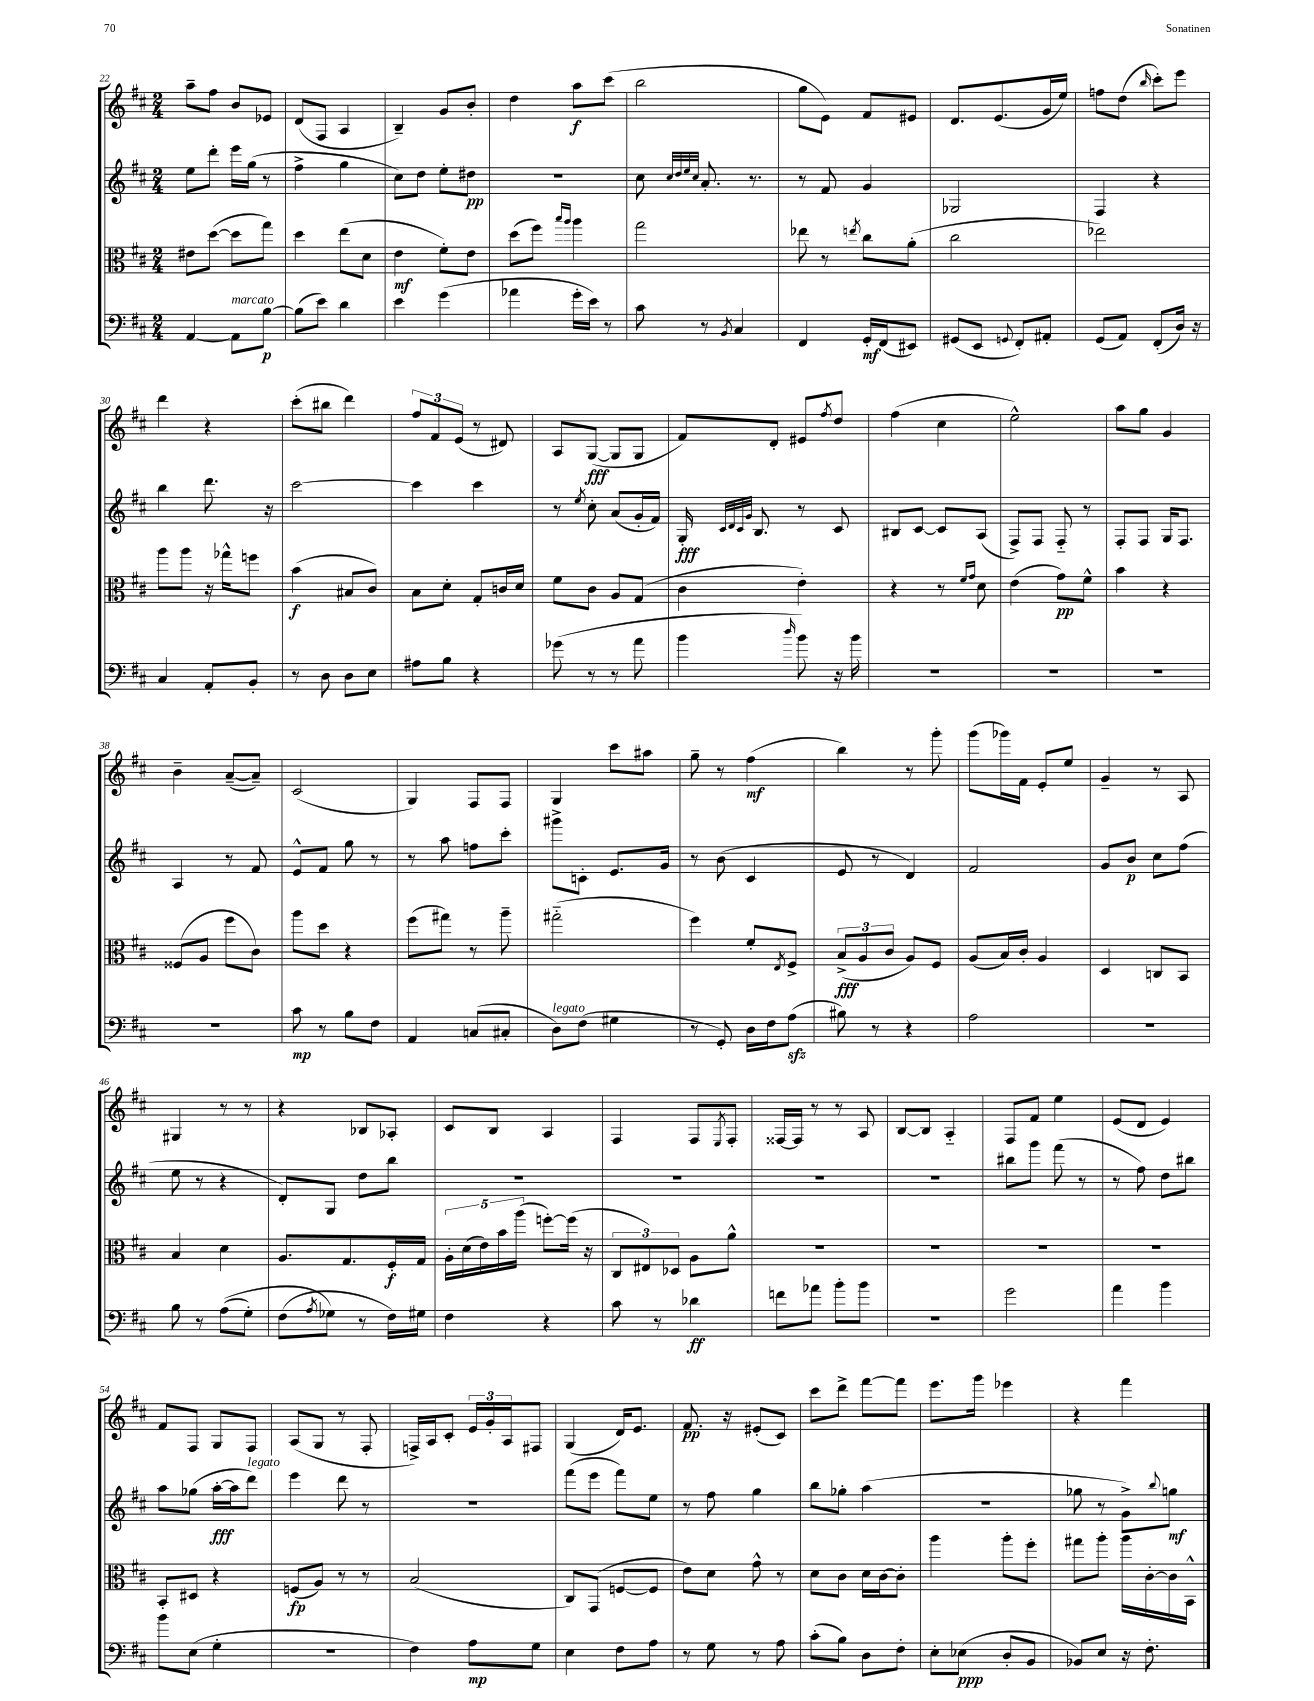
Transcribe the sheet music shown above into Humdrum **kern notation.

**kern	**kern	**kern	**kern
*staff4	*staff3	*staff2	*staff1
*clefF4	*clefC3	*clefG2	*clefG2
*k[f#c#]	*k[f#c#]	*k[f#c#]	*k[f#c#]
*M2/4	*M2/4	*M2/4	*M2/4
[4AA	8e#	8ee	8aa~
.	([8dd	8ddd'	8ff#
8AA]	8dd]	16eee	8b
.	.	(16gg	.
[8B	8gg)	8r	8e-
=	=	=	=
(8B]	4dd	4ff#^	(8d
8e)	.	.	8F#
4d	(8ee	4gg	4A
.	8d	.	.
=	=	=	=
4e	4e	8cc#)	4B~)
.	.	8dd	.
(4g	8f#')	8ee'	8g
.	8e	8dd#	8b'
=	=	=	=
4a-	(8dd	2r	4dd
.	8ff#)	.	.
.	16qqbb	.	.
.	16qqaa	.	.
16g'	4aa	.	8aa
16e)	.	.	.
8r	.	.	(8ccc#
=	=	=	=
8c#	2gg	8cc#	2bb
.	.	32qqcc#	.
.	.	32qqdd	.
.	.	32qqee	.
.	.	32qqcc#	.
8r	.	8.a'	.
8qBB	.	.	.
4C#	.	.	.
.	.	8.r	.
=	=	=	=
4FF#	8ee-	8r	8gg
.	8r	8f#	8e)
.	8qee	.	.
16GG'	8cc#	4g	8f#
(16FF#	.	.	.
8EE#)	(8a'	.	8e#
=	=	=	=
(8GG#	2cc#	2G-	8.d
8EE	.	.	.
.	.	.	(8.e
8qqGG	.	.	.
8FF#')	.	.	.
8AA#'	.	.	16g
.	.	.	16ee)
=	=	=	=
(8GG	2ee-)	4F#	8ff
8AA)	.	.	(8dd
.	.	.	16qqbb
(8FF#'	.	4r	8ccc#')
16D)	.	.	8eee
16r	.	.	.
=	=	=	=
4C#	8aa	4bb	4ddd
.	8aa	.	.
8AA'	16r	8.ddd	4r
.	16gg-^^	.	.
8BB'	8ff	.	.
.	.	16r	.
=	=	=	=
8r	(4b	[2ccc#	(8ccc#'
8D	.	.	8bb#
8D	8B#	.	4ddd)
8E	8c#)	.	.
=	=	=	=
8A#	8B	4ccc#]	12ff#
.	.	.	12f#
8B	8d'	.	.
.	.	.	(12e
4r	8G'	4ccc#	8r
.	16c	.	8d#)
.	16d	.	.
=	=	=	=
(8g-	8f#	8r	8A
.	.	8qee	.
8r	8c#	8cc#'	([8G
8r	8A	(8a	8G]
8a	(8G	16g'	8G
.	.	16f#)	.
=	=	=	=
4b	4c#	16G'	8f#)
.	.	32qqc#	.
.	.	32qqd	.
.	.	32qqc#	.
.	.	32qqg	.
.	.	8.B	.
.	.	.	8d'
16qqdd	.	.	.
8b)	4e')	8r	8e#
.	.	.	8qff#
16r	.	8c#	8dd
16b	.	.	.
=	=	=	=
2r	4r	8B#	(4ff#
.	.	[8c#	.
.	8r	8c#]	4cc#
.	16qqf#	.	.
.	16qqg	.	.
.	8d	(8A	.
=	=	=	=
2r	(4e	8F#^)	2ee^^)
.	.	8F#	.
.	8g)	8F#'~	.
.	8f#^^	8r	.
=	=	=	=
2r	4b	8F#'	8aa
.	.	8F#	8gg
.	4r	16G	4g
.	.	8.F#	.
=	=	=	=
2r	(8F##	4A	4b~
.	8A	.	.
.	8ff#	8r	([8a~
.	8c#)	8f#	8a~])
=	=	=	=
8c#	8aa	8e^^	(2c#
8r	8dd	8f#	.
8B	4r	8gg	.
8F#	.	8r	.
=	=	=	=
4AA	(8ff#	8r	4G)
.	8gg#)	8aa	.
(8C	8r	8ff	8F#
8C#'	8aa~	8ccc#'	8F#
=	=	=	=
8D)	(2gg#'~	8ggg#^	4G
(8F#	.	8c'	.
4G#	.	8.e	8ccc#
.	.	.	8aa#
.	.	16g	.
=	=	=	=
8r	4ff#)	8r	8gg~
8GG')	.	(8b	8r
16D	8f#'	4c#	(4ff#
16F#	.	.	.
.	8qE	.	.
(8A	8F#^	.	.
=	=	=	=
8B#)	(12B^	8e	4bb)
.	12A	.	.
8r	.	8r	.
.	12c#	.	.
4r	8A)	4d)	8r
.	8F#	.	8ggg'
=	=	=	=
2A	(8A	2f#	(8ggg
.	16B)	.	16ggg-)
.	16c#'	.	16f#
.	4A	.	8e'
.	.	.	8ee
=	=	=	=
2r	4D	8g	4g~
.	.	8b	.
.	8C	8cc#	8r
.	8BB	(8ff#	8A
=	=	=	=
8B	4B	8ee	4G#
8r	.	8r	.
&((8A	4d	4r	8r
8G')	.	.	8r
=	=	=	=
(8F#	8.A	8d')	4r
8qA	.	.	.
8G-&)	.	8G	.
.	8.G	.	.
8r	.	8dd	8B-
16F#)	16F#'	8bb	8A-'
16G#	16G	.	.
=	=	=	=
4F#	20A'	2r	8c#
.	(20d	.	.
.	20e)	.	.
.	.	.	8B
.	20b	.	.
.	(20aa	.	.
4r	[8ff')	.	4A
.	(16ff]	.	.
.	16r	.	.
=	=	=	=
8c#	12C#	2r	4F#
.	12E#)	.	.
8r	.	.	.
.	12D-	.	.
4d-	8A	.	8F#
.	.	.	8qE
.	8a^^	.	8F#'
=	=	=	=
8f	2r	2r	[16F##
.	.	.	16F##]
8a-	.	.	8r
8b'	.	.	8r
8b	.	.	8A
=	=	=	=
2r	2r	2r	[8B
.	.	.	8B]
.	.	.	4A'~
=	=	=	=
2g	2r	8bb#	8F#
.	.	8ggg	8f#
.	.	(8fff#	4ee
.	.	8r	.
=	=	=	=
4a	2r	8r	(8e
.	.	8ff#)	8d
4b	.	8dd	4e)
.	.	8bb#	.
=	=	=	=
8b	8BB'	8aa	8f#
(8E	8D#	(8gg-	8F#
4G'	4r	[16aa'	8G
.	.	16aa]	.
.	.	8ddd)	8F#
=	=	=	=
2r	(8F	4eee	(8A
.	8A)	.	8G
.	8r	8ddd	8r
.	8r	8r	8F#'
=	=	=	=
4F#)	(2B	2r	16F^)
.	.	.	16A
.	.	.	8c#'
8A	.	.	24e
.	.	.	24g'
.	.	.	24A
8G	.	.	8F#
=	=	=	=
4E	8C#)	(8fff#	(4G
.	(8GG	8eee	.
8F#	[8F	8fff#)	16d)
.	.	.	8.e
8A	8F]	8ee	.
=	=	=	=
8r	8e)	8r	8.f#
8G	8d	8ff#	.
.	.	.	16r
8r	8g^^	4gg	(8e#'
8A	8r	.	8c#)
=	=	=	=
(8c#'	8d	8bb	8ccc#
8B)	8c#	8gg-'	8ddd^
8D	16d	(4aa	[8fff#
.	[16c#	.	.
8F#'	8c#']	.	8fff#]
=	=	=	=
8E'	4aa	2r	8.eee
(8E-	.	.	.
.	.	.	16ggg
8D'	8aa'	.	4eee-
8BB	8ff#'	.	.
=	=	=	=
8BB-)	8gg#	8gg-	4r
8E	8aa'	8r	.
16r	16aa	8g^)	4fff#
8.F#'	[16c#'	.	.
.	.	8qqbb	.
.	16c#]	8gg	.
.	16BB^^	.	.
==	==	==	==
*-	*-	*-	*-
